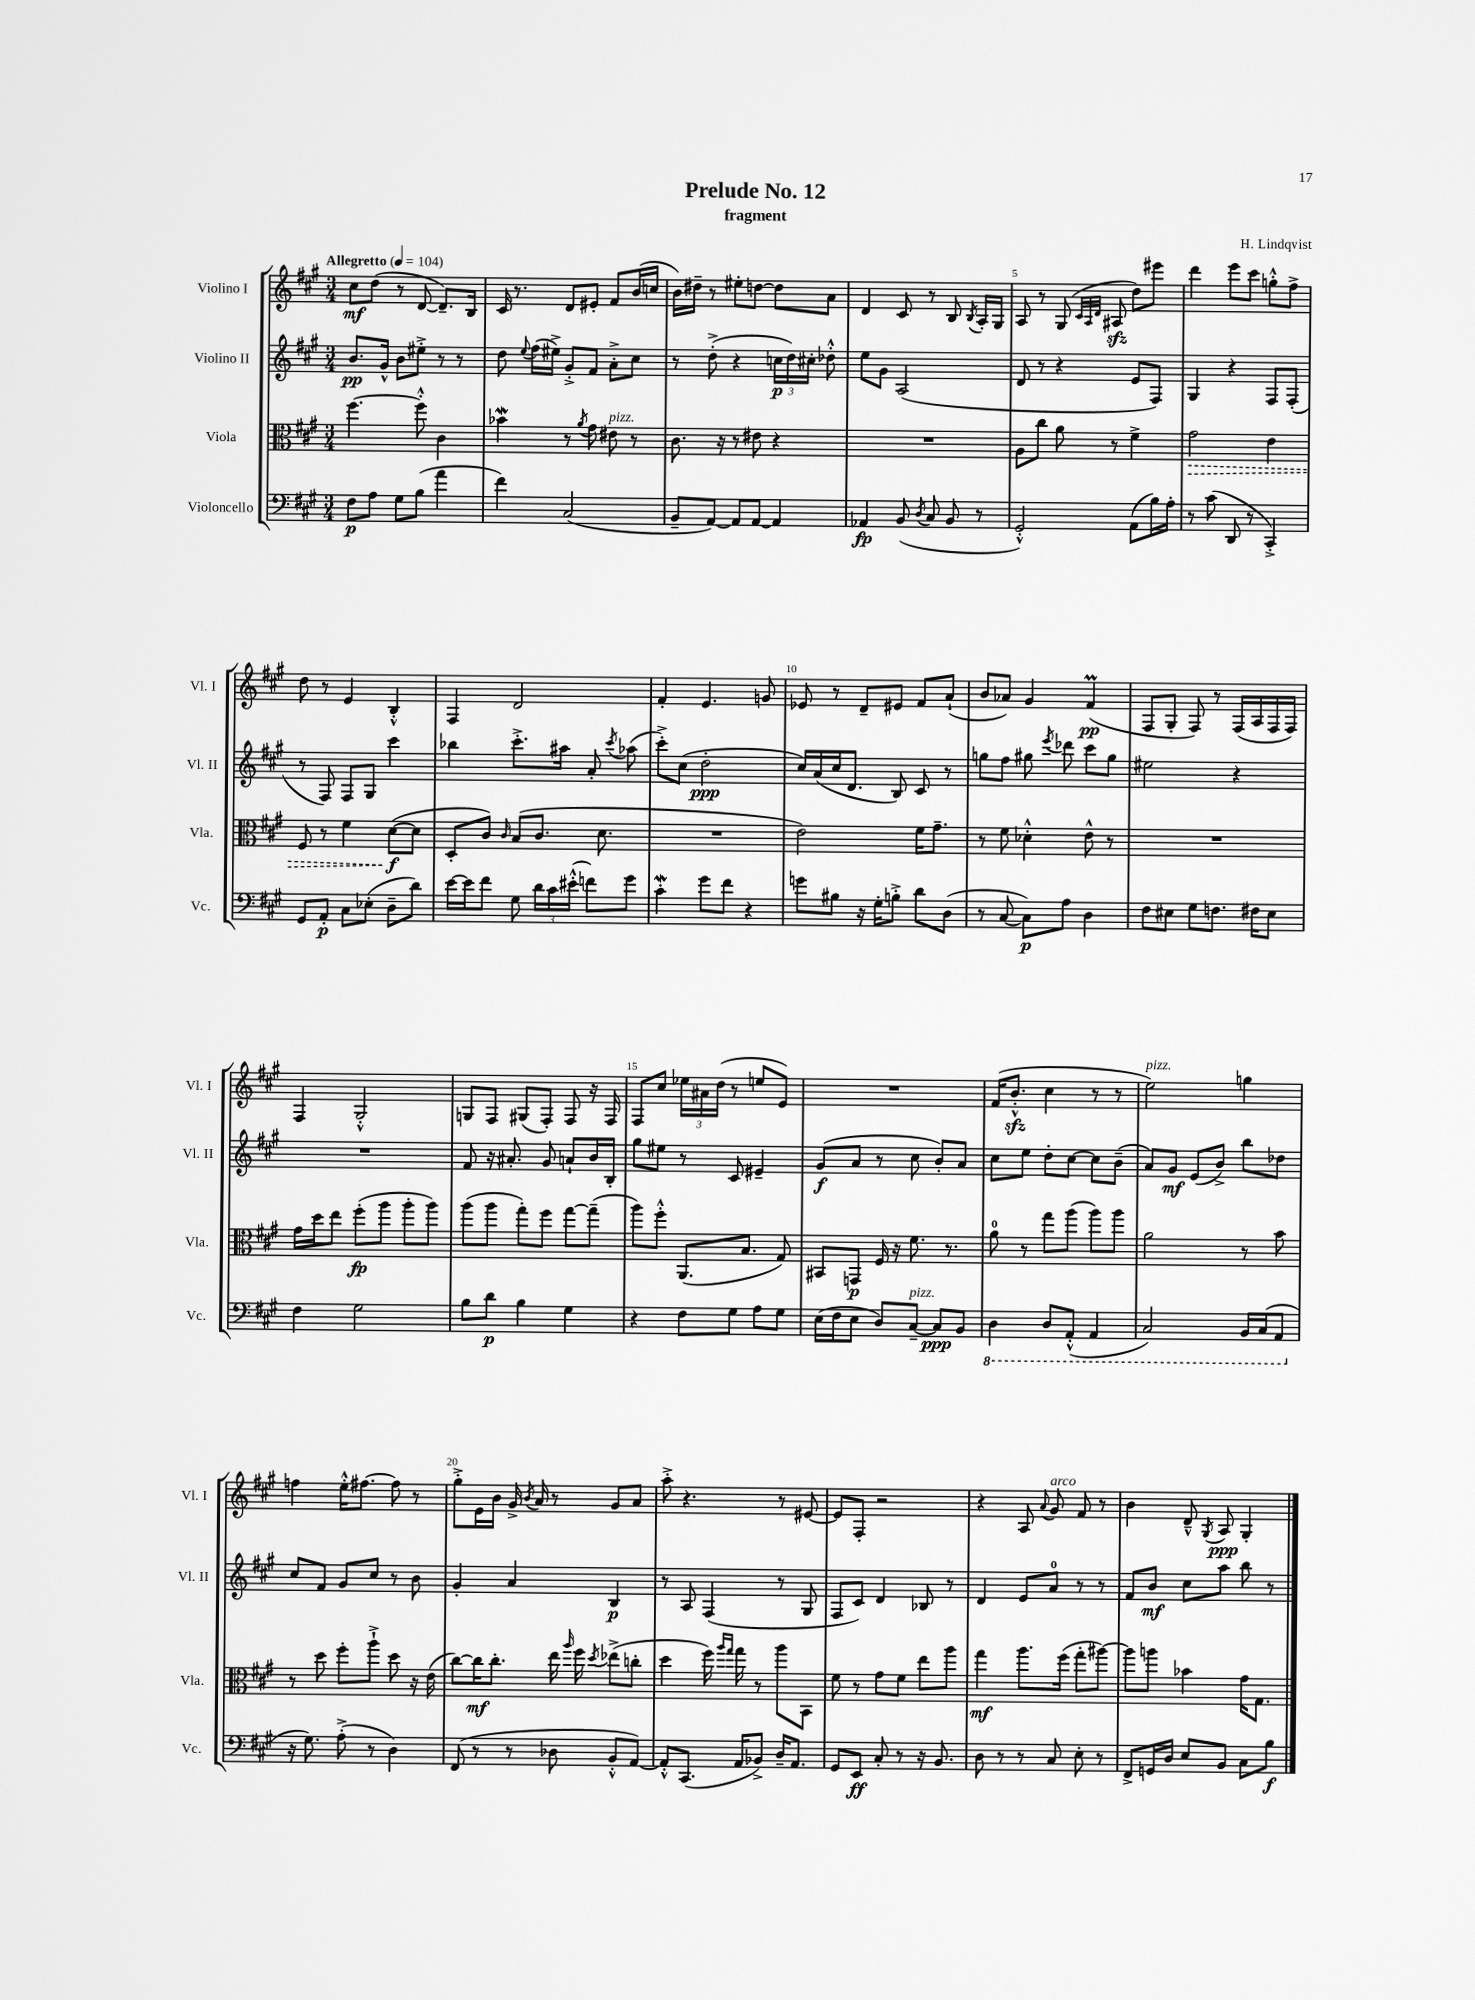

**kern	**kern	**kern	**kern
*staff4	*staff3	*staff2	*staff1
*clefF4	*clefC3	*clefG2	*clefG2
*k[f#c#g#]	*k[f#c#g#]	*k[f#c#g#]	*k[f#c#g#]
*M3/4	*M3/4	*M3/4	*M3/4
*MM104	*MM104	*MM104	*MM104
8F#\L	[4.ff#\	8.b/L	8cc#\L
8A\J	.	.	(8dd\J
.	.	16g#^^/Jk	.
8G#\L	.	8b\L	8r
(8B\J	8ff#'^^\]	8ee#'^\J	[8d/
4a\	4c#\	8r	8.d~/]L)
.	.	8r	.
.	.	.	16B/Jk
=	=	=	=
4f#\)	4b-\	8dd\	16c#/
.	.	.	8.r
.	.	8qqee/	.
.	.	(16ff#\LL	.
.	.	16ee#^\JJ)	.
(2C#/	8r	8g#'^/L	8d/L
.	8qa/	.	.
.	8g#\	8f#/J	8e#'/J
.	8e#\	8a'^\L	8f#/L
.	8r	8cc#\J	(16b/L
.	.	.	16cc/JJ
=	=	=	=
8BB~/L	8.c#\	8r	16b\LL)
.	.	.	16dd#~\JJ
[8AA/J)	.	(8dd'^\	8r
.	16r	.	.
8AA/]L	8r	4r	8ee#'\L
[8AA/J	8e#\	.	[8dd\J
4AA/]	4r	24cc\LL	8dd\]L
.	.	24dd\)	.
.	.	24cc#'\JJ	.
.	.	8dd-'^^\	8a\J
=	=	=	=
4AA-/	2.r	8ee\L	4d/
.	.	8g#\J	.
(8BB/	.	(2A/	8c#/
8qD/	.	.	.
8C#/	.	.	8r
8BB/	.	.	8B/
.	.	.	8qB/
8r	.	.	16A'/LL
.	.	.	16G#/JJ
=	=	=	=
2GG#'^^/)	8A\L	8d/	8A/
.	8cc#\J	8r	8r
.	8a\	4r	(8G#/
.	.	.	32qqc#/LLL
.	.	.	32qqA/
.	.	.	32qqd/JJJ
.	8r	.	8A#/
(8AA\L	4f#^\	8e/L	8dd\L)
16B\L)	.	8F#/J)	8eee#\J
16A'\JJ	.	.	.
=	=	=	=
8r	2g#\	4G#/	4ddd\
(8c#\	.	.	.
8DD/	.	4r	8eee\L
8r	.	.	8ccc#\J
4CC#'^/)	4e\	8F#/L	8gg'^^\L
.	.	(8F#'/J	8ff#^\J
=	=	=	=
8GG#/L	8F#/	8r	8dd\
8AA'/J	8r	8F#/)	8r
8C#\L	4f#\	8F#/L	4e/
(8E-'\J	.	8G#/J	.
8D~\L	([8d\L	4ccc#\	4B'^^/
8d\J)	8d\]J	.	.
=	=	=	=
[16e\LL	8D'/L	4bb-\	4F#/
16e\]J	.	.	.
8f#\J	8c#/J)	.	.
.	16qqc#/	.	.
8G#\	(8B/L	8.ccc#'^\L	2d/
24d\LL	8.c#/J	.	.
24c#\	.	.	.
.	.	16aa#\Jk	.
(24e#'^^\JJ	.	.	.
8f\L)	.	8a'/	.
.	8.d\	.	.
.	.	8qccc#/	.
8g#\J	.	(8aa-\	.
=	=	=	=
4c#'\	2.r	8ccc#'^\L)	4f#'/
.	.	(8cc#\J	.
8g#\L	.	2dd'\	4.e/
8f#\J	.	.	.
4r	.	.	.
.	.	.	8g/
=	=	=	=
8g\L	2e\)	16cc#/LL)	8e-/
.	.	(16a/	.
8B#\J	.	16cc#/J	8r
.	.	8.d/J	.
16r	.	.	8d~/L
16G#'\LK	.	.	.
8B'^\J	.	8B/)	8e#/J
8d\L	16f#\LK	8c#/	8f#/L
.	8.g#~\J	.	.
(8D\J	.	8r	(8a`/J
=	=	=	=
8r	8r	8gg\L	8b/L
[8C#/	8f#\	8ff#\J	8a-/J)
8C#\]L)	4d-'^^\	8gg#\	4g#/
.	.	8qeee/	.
8A\J	.	8ddd-\	.
4D\	8e^^\	8ccc#\L	(4f#/
.	8r	8gg#\J	.
=	=	=	=
8F#\L	2.r	2ee#\	8F#/L
8E#\J	.	.	8G#'/J
8G#\L	.	.	8F#/)
8.F\J	.	.	8r
.	.	4r	(16F#/LL
16F#\LK	.	.	16A/
8E#\J	.	.	16F#/
.	.	.	16F#/JJ)
=	=	=	=
4F#\	16g#\LL	2.r	4F#/
.	16dd\J	.	.
.	8ee\J	.	.
2G#\	(8ff#'\L	.	2G#'^^/
.	8aa\J	.	.
.	8aa'\L	.	.
.	8aa\J)	.	.
=	=	=	=
8B\L	(8aa\L	8f#/	8G/L
8d\J	8aa\J	16r	8F#/J
.	.	8.a#'/	.
4B\	8gg#'\L)	.	(8G#/L
.	8ff#\J	8g#/	8F#'/J)
4G#\	[8gg#\L	8a`/L	8F#/
.	(8gg#~\]J	16b/L	16r
.	.	16B'/JJ	16F#/
=	=	=	=
4r	8aa\L)	8gg#\L	8F#/L
.	8ff#'^^\J	8ee#\J	8cc#/J
8F#\L	(8.AA/L	8r	24ee-\LL
.	.	.	24a#\
.	.	.	(24dd\JJ
8G#\J	.	8c#/	8r
.	8.B/J	.	.
8A\L	.	4e#~/	8ee/L
8G#\J	8G#/)	.	8e/J)
=	=	=	=
(16E\LL	8BB#/L	(8g#/L	2.r
16F#\J	.	.	.
8E\J	8GG/J	8a/J	.
8D/L)	16F#/	8r	.
.	16r	.	.
[8C#~/J	8.f#\	8cc#\	.
8C#/]L	.	8b'/L)	.
.	8.r	.	.
8BB/J	.	8a/J	.
=	=	=	=
4DD\	8a\	8cc#\L	(16f#/LK
.	.	.	8.b'^^/J
.	8r	8ee\J	.
8DD/L	8gg#\L	8dd'\L	4cc#\
(8AAA'^^/J	(8aa\J	[8cc#\J	.
4AAA/	8aa\L)	8cc#\]L	8r
.	8aa\J	(8b~\J	8r
=	=	=	=
2CC#/)	2a\	8a/L)	2ee\)
.	.	8g#/J	.
.	.	(8e/L	.
.	.	8b^/J)	.
16BBB/LL	8r	8bb\L	4gg\
(16CC#/J	.	.	.
8AAA/J	8b\	8dd-\J	.
=	=	=	=
16r	8r	8cc#/L	4ff\
8.G#\)	.	.	.
.	8dd\	8f#/J	.
(8A'^\	8ff#'\L	8g#/L	16ee'^^\LK
.	.	.	[8.ff#\J
8r	8aa`^\J	8cc#/J	.
4D\)	8dd\	8r	8ff#\]
.	16r	8b\	8r
.	(16e\	.	.
=	=	=	=
(8FF#/	[8cc#\L)	4g#'/	8gg#'^\L
8r	16cc#\]K	.	16e\L
.	8.cc#'\J	.	16b\JJ
8r	.	4a/	16g#^/
.	.	.	8qb/
.	.	.	16a/
8D-\	16ee\	.	8r
.	16qqaa/	.	.
.	16ff#\	.	.
.	8qdd/	.	.
8BB'^^/L	(8ee-^\L	4B/	8g#/L
[8AA/J)	8cc'\J	.	8a/J
=	=	=	=
8AA'^^/]L	4dd\	8r	8aa'^\
(8.CC#/J	.	8A/	4.r
.	16ff#\)	(4F#/	.
.	16qqaa/LL	.	.
.	16qqgg#/JJ	.	.
16AA/LK	16gg#\	.	.
8BB-^/J)	8r	.	.
16D~/LK	8aa\L	8r	8r
8.AA/J	.	.	.
.	8BB\J	8G#/	[8e#/
=	=	=	=
8GG#/L	8f#\	8F#/L	8e#/]L
8EE/J	8r	8c#/J)	8F#'/J
8C#'/	8g#\L	4d/	2r
8r	8f#\J	.	.
16r	8ee\L	8B-/	.
8.BB/	.	.	.
.	8aa\J	8r	.
=	=	=	=
8D\	4gg#\	4d/	4r
8r	.	.	.
8r	8.aa\L	8e/L	8A/
.	.	.	8qqa/
8C#/	.	8a/J	8g#/
.	(16ff#\Jk	.	.
8E'\	8gg#'\L	8r	8f#/
8r	[8aa#\J)	8r	8r
=	=	=	=
8FF#^/L	8aa#\]L	8f#/L	4b\
16GG/L	8aa\J	8b/J	.
16D/JJ	.	.	.
8E/L	4b-\	8cc#\L	8d~^^/
.	.	.	8qG#/
8BB/J	.	8aa\J	8A/
8C#\L	16g#\LK	8bb\	4G#'/
.	8.G#\J	.	.
8B\J	.	8r	.
==	==	==	==
*-	*-	*-	*-
